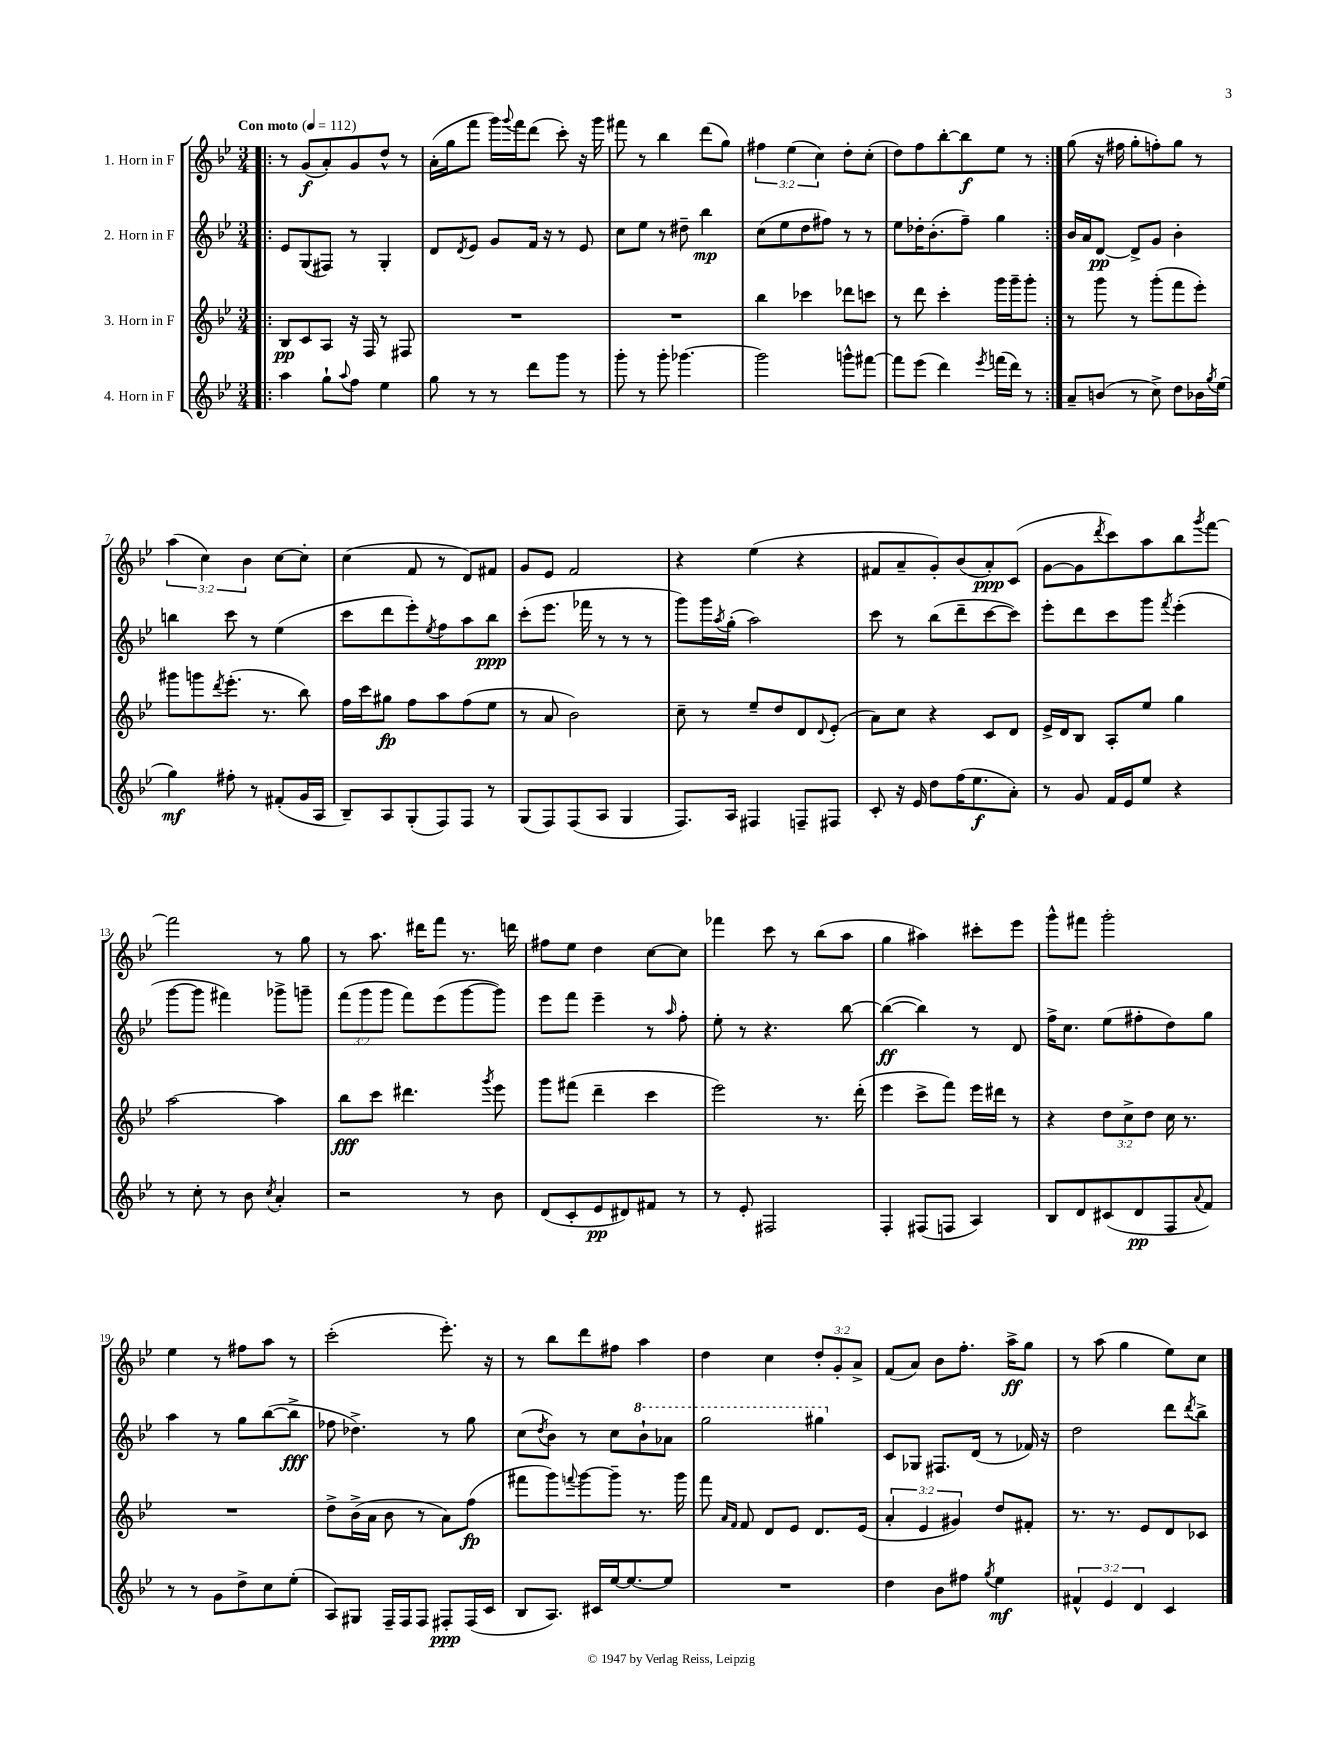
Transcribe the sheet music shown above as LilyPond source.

<<
\new StaffGroup <<
\new Staff = "s0" \with { instrumentName = "1. Horn in F" } {
    \clef treble \key bes \major \numericTimeSignature \time 3/4 \override Staff.TupletNumber.text = #tuplet-number::calc-fraction-text \tempo "Con moto" 4 = 112
    \repeat volta 2 { \bar ".|:" r8 g'8\f( a'8-.) g'8 d''8-^ r8 |
    a'16-.( g''16 f'''8 g'''16) \appoggiatura { g'''8 } f'''16 d'''8( c'''8-.) r16 g'''16 |
    fis'''8 r8 bes''4 d'''8( g''8) |
    \tuplet 3/2 { fis''4 ees''4( c''4) } d''8-. c''8-.( |
    d''8) f''8 bes''8~-. bes''8\f ees''8 r8 | }
    g''8( r16 fis''16 g''8-. f''8-.) g''8 r8 |
    \tuplet 3/2 { a''4( c''4) bes'4 } c''8~ c''8-. |
    c''4( f'8 r8 d'8) fis'8 |
    g'8 ees'8 f'2 |
    r4 ees''4( r4 |
    fis'8 a'8-- g'8-.) bes'8( a'8-.\ppp) c'8( |
    g'8~ g'8 \acciaccatura { d'''8 } c'''8) a''8 bes''8 \acciaccatura { g'''8 } f'''8~ |
    f'''2 r8 g''8 |
    r8 a''8. dis'''16 f'''8 r8. d'''16 |
    fis''8 ees''8 d''4 c''8~ c''8 |
    fes'''4 c'''8 r8 bes''8( a''8 |
    g''4 ais''4) cis'''8-. ees'''8 |
    g'''8-^ fis'''8 g'''2-. |
    ees''4 r8 fis''8 a''8 r8 |
    c'''2-.( ees'''8.-.) r16 |
    r8 bes''8 d'''8 fis''8 a''4 |
    d''4 c''4 \tuplet 3/2 { d''8-. g'8-. a'8-> } |
    f'8( a'8) bes'8 f''8.-. a''16->\ff g''8 |
    r8 a''8( g''4 ees''8) c''8 \bar "|." |
}
\new Staff = "s1" \with { instrumentName = "2. Horn in F" } {
    \clef treble \key bes \major \numericTimeSignature \time 3/4 \override Staff.TupletNumber.text = #tuplet-number::calc-fraction-text
    \repeat volta 2 { \bar ".|:" ees'8 g8( fis8) r8 g4-. |
    d'8 \acciaccatura { d'8 } ees'8 g'8 f'16 r16 r8 ees'8 |
    c''8 ees''8 r8 dis''8-- bes''4\mp |
    c''8( ees''8 d''8 fis''8) r8 r8 |
    ees''8 des''16-. bes'8.-.( f''8--) g''4 | }
    bes'16 a'16 d'8~\pp d'8-> g'8 bes'4-. |
    b''4 c'''8 r8 ees''4( |
    c'''8 d'''8 ees'''8-.) \acciaccatura { ees''8 } f''8 a''8 bes''8\ppp |
    c'''8-.( ees'''8. fes'''16 r8 r8 r8 |
    g'''8) g'''16 \acciaccatura { a''8 } g''16-.( a''2) |
    c'''8 r8 bes''8( d'''8-- c'''8~ c'''8) |
    ees'''8-. d'''8 c'''8 g'''8 \acciaccatura { f'''8 } ees'''4-.( |
    g'''8~ g'''8 fis'''4) ges'''8-> g'''8-- |
    \tuplet 3/2 { f'''8( g'''8 g'''8 } f'''8) ees'''8( g'''8~ g'''8) |
    ees'''8 f'''8 ees'''4-- r8 \grace { a''16 } f''8-. |
    ees''8-. r8 r4. bes''8~ |
    bes''4~\ff( bes''4) r8 d'8 |
    f''16-> c''8. ees''8( fis''8-. d''8) g''8 |
    a''4 r8 g''8 bes''8~( bes''8->\fff |
    fes''8 des''4.->) r8 g''8 |
    c''8( \acciaccatura { d''8 } bes'8) r8 c''8 \ottava #1 bes''8-! aes''8 |
    g'''2 gis'''4 \ottava #0 |
    c'8 ges8 fis8. d'16( r8 fes'16) r16 |
    d''2 d'''8 \acciaccatura { d'''8 } bes''8-> \bar "|." |
}
\new Staff = "s2" \with { instrumentName = "3. Horn in F" } {
    \clef treble \key bes \major \numericTimeSignature \time 3/4 \override Staff.TupletNumber.text = #tuplet-number::calc-fraction-text
    \repeat volta 2 { \bar ".|:" bes8\pp c'8 a8 r16 f16 r8 fis8 |
    R2. |
    R2. |
    bes''4 ces'''4 des'''8 c'''8 |
    r8 d'''8 c'''4-. g'''16 g'''16-- g'''8-. | }
    r8 g'''8 r8 g'''8-.( f'''8 ees'''8-.) |
    gis'''8 g'''8 \acciaccatura { d'''8 } ees'''8.-.( r8. bes''8) |
    f''16 c'''16 gis''8\fp f''8 a''8 f''8( ees''8 |
    r8 a'8 bes'2) |
    c''8-- r8 ees''8-- d''8 d'8 \appoggiatura { d'8 } ees'8-.( |
    a'8) c''8 r4 c'8 d'8 |
    ees'16-> d'16 bes8 a8-. ees''8 g''4 |
    a''2~ a''4 |
    bes''8\fff c'''8 dis'''4. \acciaccatura { g'''8 } ees'''8 |
    g'''8 fis'''8( d'''4-- c'''4 |
    ees'''2) r8. d'''16-.( |
    ees'''4 c'''8-> f'''8) ees'''16 dis'''16 r8 |
    r4 \tuplet 3/2 { d''8 c''8-> d''8 } c''16 r8. |
    R2. |
    d''8-> bes'16->( a'16 bes'8 r8 a'8) f''8\fp( |
    fis'''8 g'''8) \appoggiatura { f'''8 } g'''8~ g'''8-- r8. g'''16 |
    f'''8 \grace { a'16 f'16 } f'8 d'8 ees'8 d'8. ees'16( |
    \tuplet 3/2 { a'4-. ees'4 gis'4) } d''8 fis'8-. |
    r8. r8. ees'8 d'8 ces'8 \bar "|." |
}
\new Staff = "s3" \with { instrumentName = "4. Horn in F" } {
    \clef treble \key bes \major \numericTimeSignature \time 3/4 \override Staff.TupletNumber.text = #tuplet-number::calc-fraction-text
    \repeat volta 2 { \bar ".|:" a''4 g''8-! \appoggiatura { a''8 } f''8 ees''4 |
    g''8 r8 r8 d'''8 g'''8 r8 |
    g'''8-. r8 g'''8-. ges'''4.~ |
    ges'''2 g'''8-^ fis'''8~ |
    fis'''8 ees'''8( d'''4) \acciaccatura { ees'''8 } f'''16( d'''16) r8 | }
    a'8-- b'8( r8 c''8->) d''8 bes'16 \acciaccatura { g''8 } ees''16( |
    g''4\mf) fis''8-. r8 fis'8-.( g'16 a16 |
    bes8--) a8 g8-.( f8) f8 r8 |
    g8( f8) f8( a8 g4 |
    f8.) a16 fis4 f8-- fis8 |
    c'8-. r16 ees'16 d''8 f''16( ees''8.\f a'8-.) |
    r8 g'8 f'16 ees'16 ees''8 r4 |
    r8 c''8-. r8 bes'8 \acciaccatura { c''8 } a'4-. |
    r2 r8 bes'8 |
    d'8( c'8-. ees'8\pp dis'8) fis'8 r8 |
    r8 ees'8-. fis2 |
    f4-. fis8( f8 a4) |
    bes8 d'8 cis'8( d'8\pp f8 \appoggiatura { a'8 } f'8) |
    r8 r8 g'8 d''8-> c''8 ees''8-.( |
    a8) gis8 f16-- f16 f8 fis8-.\ppp fis16( c'16 |
    bes8 a8.) cis'16 ees''16~ ees''8.~ ees''8 |
    R2. |
    d''4 bes'8 fis''8 \acciaccatura { g''8 } ees''4\mf |
    \tuplet 3/2 { fis'4-^ ees'4 d'4 } c'4 \bar "|." |
}
>>
>>
